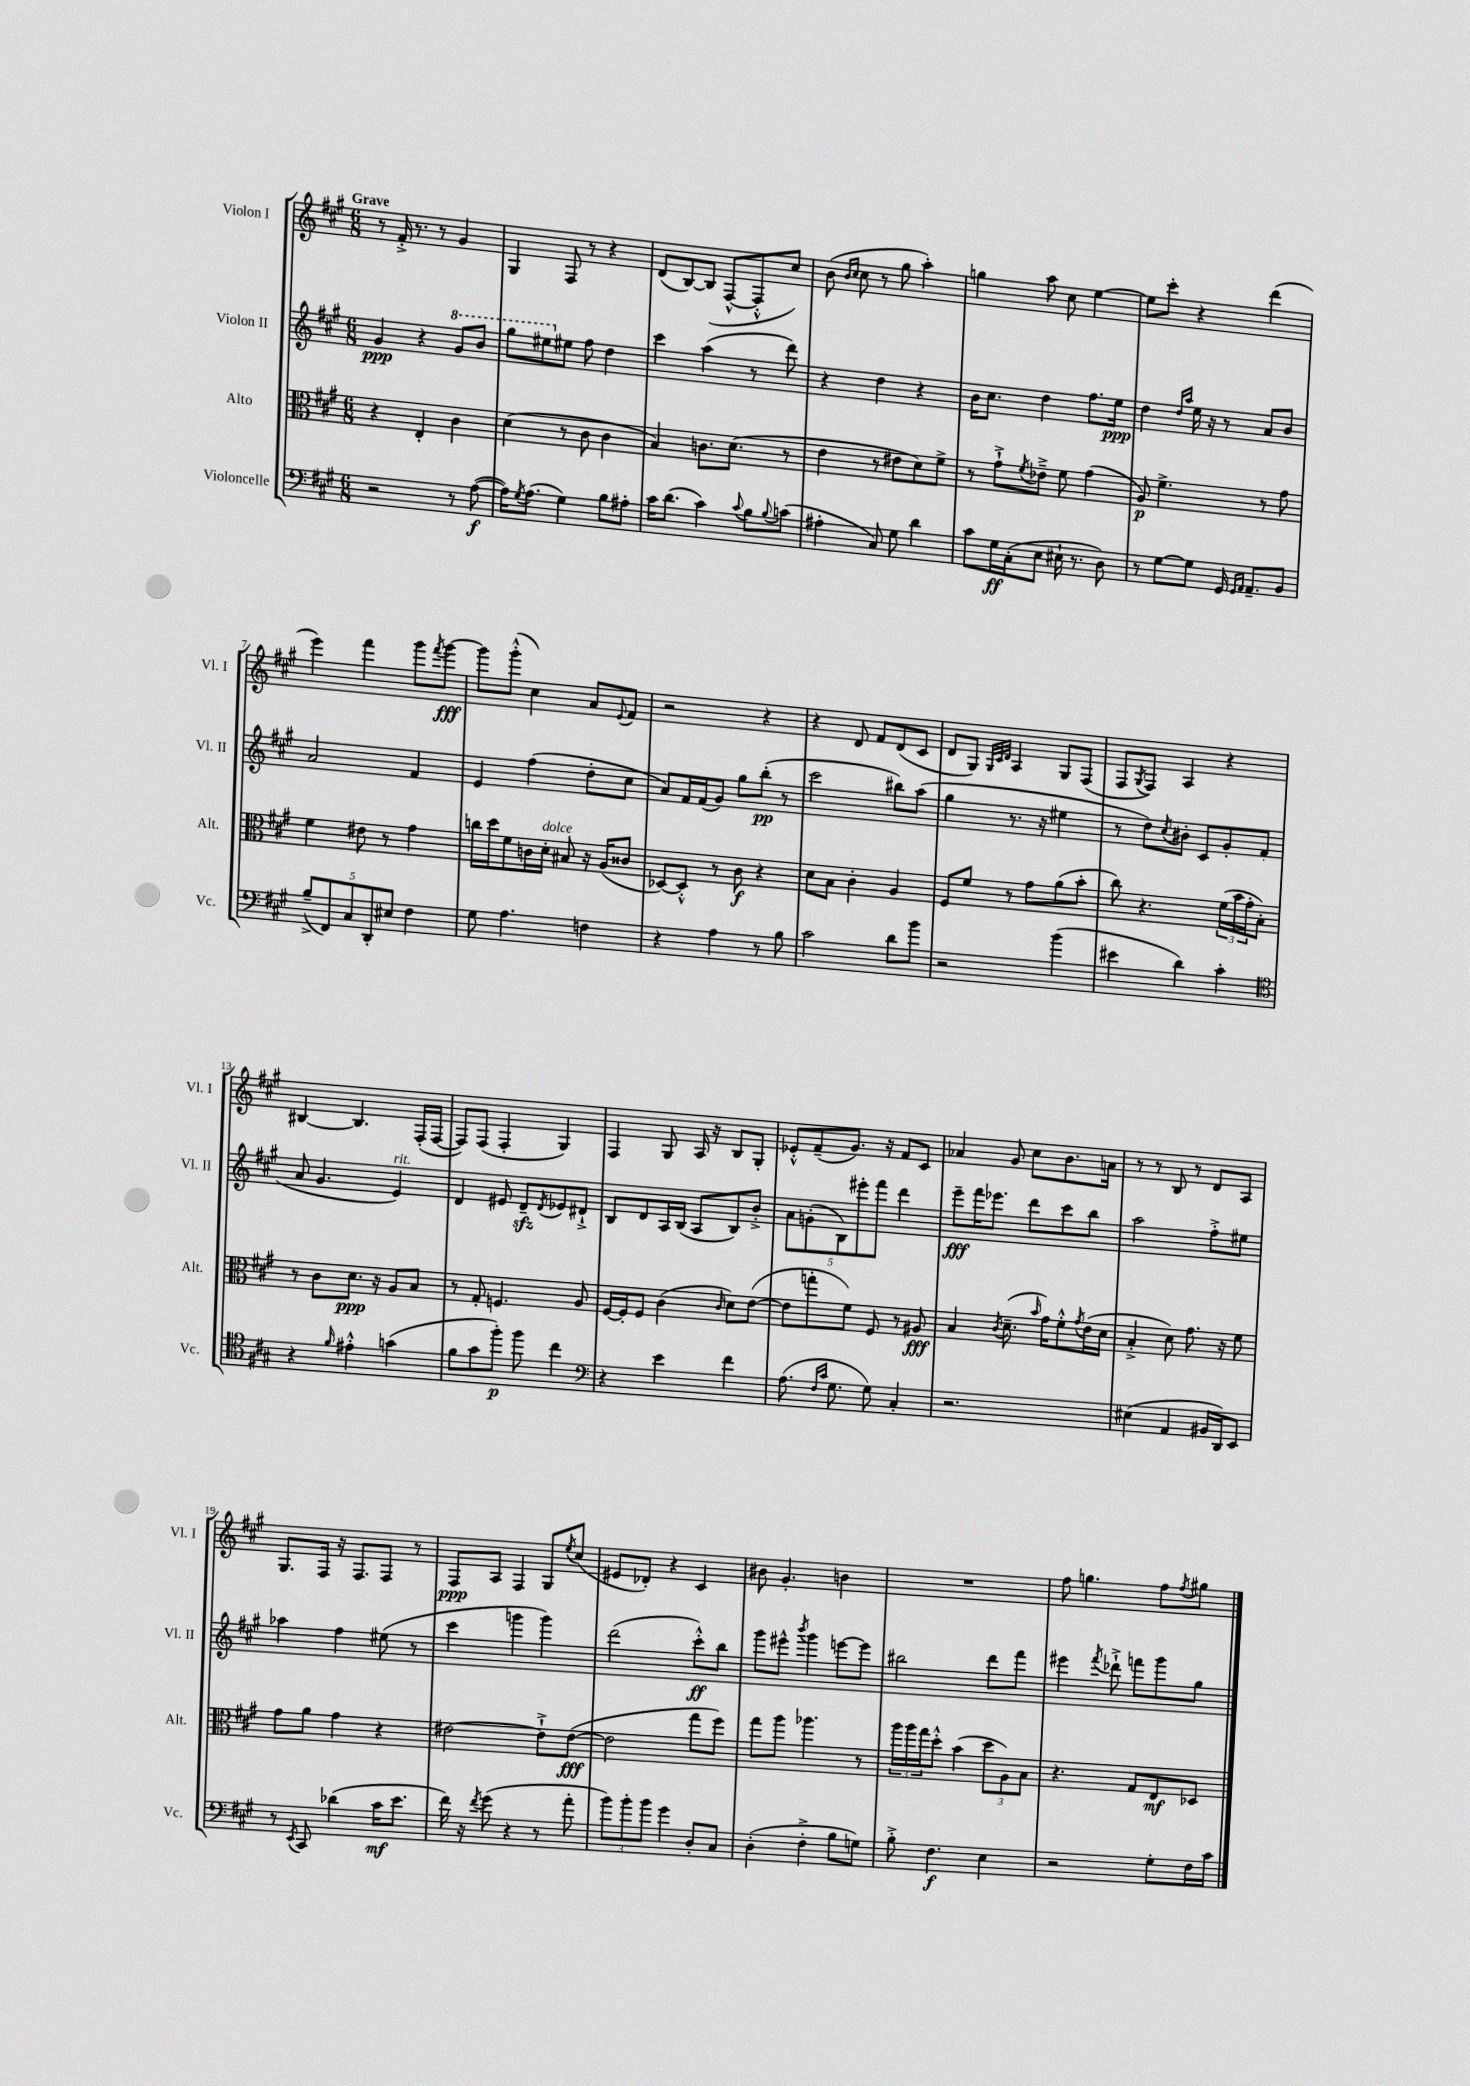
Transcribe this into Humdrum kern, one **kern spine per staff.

**kern	**kern	**kern	**kern
*staff4	*staff3	*staff2	*staff1
*clefF4	*clefC3	*clefG2	*clefG2
*k[f#c#g#]	*k[f#c#g#]	*k[f#c#g#]	*k[f#c#g#]
*M6/8	*M6/8	*M6/8	*M6/8
2r	4r	4g#	8r
.	.	.	16f#'^
.	.	.	8.r
.	4E'	4r	.
.	.	.	8r
8r	4c#	8gg#	4g#
([8A	.	8bb	.
=	=	=	=
16A])	(4d	8ggg#	4G#
8qG#	.	.	.
(8.A	.	.	.
.	.	8eee#	.
4G#)	8r	8ee#	8F#
.	8c#	8ff#	8r
8B	4c#	4dd	4r
8A#'	.	.	.
=	=	=	=
16c#	4B)	4ccc#	(8d
(8.d	.	.	.
.	.	.	[8B)
4c#)	8.c	(4aa	(8B]
.	.	.	[8F#^^
.	(8.d	.	.
8qqc#	.	.	.
8B	.	8r	8F#'^^]
8qqB	.	.	.
(8c	8r	8ddd)	8cc#)
=	=	=	=
4A#'	4e	4r	(8b
.	.	.	16qqb
.	.	.	16qqcc#
.	.	.	8cc#
8C#)	8r	4dd	8r
8G#	8e#	.	8gg#
4d	8d)	4r	4aa')
.	8f#^	.	.
=	=	=	=
8c#	8r	16b	4gg
.	.	8.cc#	.
16G#	8g#`^	.	.
(16C#'	.	.	.
.	8qf#	.	.
8E	8e-~^	4dd	8aa
16E#`	8f#	.	8cc#
8.r	.	.	.
.	(4g#	8.ff#	[4ee
8D)	.	.	.
.	.	16ee	.
=	=	=	=
8r	8A)	4dd	8ee]
[8G#	4.f#^	.	8ccc#'
.	.	16qqdd	.
.	.	16qqaa	.
8G#]	.	16ee	4r
.	.	16r	.
16GG#	.	8r	.
16qqGG#	.	.	.
16qqAA	.	.	.
8.AA~	.	.	.
.	8r	8a	(4ddd
8BB	8g#	8b	.
=	=	=	=
(10B~^	4f#	2a	4eee)
10FF#)	.	.	.
10C#	.	.	.
.	8e#	.	4fff#
10DD'	.	.	.
.	8r	.	.
10E#	.	.	.
4F#	4g#	4f#	8ggg#
.	.	.	8qfff#
.	.	.	[8ggg#
=	=	=	=
8G#	16cc	4e	8ggg#]
.	16dd	.	.
4.A	8f#	.	(8ggg#'^^
.	16c	(4ff#	4cc#)
.	16d'	.	.
.	8B#	.	.
4F	16r	8dd'	8a
.	(16A	.	.
.	.	.	8qqe
.	8c##	8cc#	8f#
=	=	=	=
4r	[8D-)	8a)	2r
.	8D-'^^]	16f#	.
.	.	(16f#	.
4A	8r	8g#)	.
.	8c#	8gg#	.
8r	4r	(8bb'	4r
8B	.	8r	.
=	=	=	=
2c#	8d	2ccc#	4r
.	8B	.	.
.	4c#'	.	8d
.	.	.	8f#
8d	4A	8bb#)	(8d
8b	.	(8aa	8c#
=	=	=	=
2r	8F#	4gg#	8d
.	8f#	.	8G#)
.	.	.	32qqG#
.	.	.	32qqc#
.	.	.	32qqd
.	8r	8.r	4A
.	8g#	.	.
.	.	16r	.
(4b	(8a	4ee#	8G#
.	8b'	.	(8F#
=	=	=	=
4e#	8cc#)	8r	8F#
.	.	.	8qG#
.	4.r	8dd)	8F#)
.	.	8qcc#	.
4d)	.	8b#'	4A
.	.	8c#	.
4c#'	(24f#	8g#'	4r
.	24b	.	.
.	24g#'	.	.
.	8B')	(8f#	.
=	=	=	=
*clefC4	*	*	*
4r	8r	8a	[4B#
.	8c#	4.g#	.
16qqf#	.	.	.
4e#'^^	8.d	.	4.B#]
.	16r	.	.
(4g	8A	4e)	.
.	8B	.	(16F#'
.	.	.	[16F#
=	=	=	=
8f#	8r	4d	8F#])
8g#	8G#'	.	(8F#
8ff#')	4.F	8e#	4F#'
8ff#	.	8d~	.
.	.	8qd	.
4cc#	.	8e-	4G#)
.	8A	8d#`^	.
=	=	=	=
*clefF4	*	*	*
4r	[16F#	8B	4F#
.	16F#']	.	.
.	8F#	8d	.
4e	(4c#	16A	8G#
.	.	(16B	.
.	.	8A	16A
.	.	.	16r
.	16qqc#	.	.
4f#	8d)	8B)	8B
.	([8e	8b'^	8G#'
=	=	=	=
(8.A	8e]	10a	8e-'^^
.	.	(10g'	.
.	8gg'	.	(8f#~
16qqF#	.	.	.
16qqc#	.	.	.
8.G#	.	.	.
.	.	10B)	.
.	8f#)	.	8.g#)
.	.	10eee#'	.
8G#)	8F#	.	.
.	.	10fff#	.
.	.	.	16r
4C#'	8r	4ddd	8f#
.	8A#	.	8c#
=	=	=	=
2.r	4B	8eee~	4a-
.	.	16fff#	.
.	.	8.eee-	.
.	8qc#	.	.
.	(8.d~	.	8g#
.	.	8ddd	8cc#
.	16qqb	.	.
.	16g#)	.	.
.	8f#'^^	8ccc#	8.b
.	8qg#	.	.
.	(16e	8bb	.
.	16d	.	16a
=	=	=	=
(4E#	4B'^	2aa	8r
.	.	.	8r
4AA	8d)	.	8B
.	8.g#	.	8r
16BB#	.	8ff#'^	8d
16DD)	16r	.	.
8EE	8f#	8ee#	8A
=	=	=	=
8r	8g#	4aa-	8.G#
8qEE	.	.	.
8CC#	8a	.	.
.	.	.	16F#
(4d-	4g#	4ff#	16r
.	.	.	8.F#
16c#	4r	(8ee#	8F#
8.e	.	.	.
.	.	8r	8r
=	=	=	=
16f#)	[2e#	4ccc#	8F#
16r	.	.	.
8qf#	.	.	.
(8g#	.	.	8A
4r	.	4ggg	4F#
8r	8e#`^]	4ggg)	8G#
.	.	.	8qee
8a'	([8e#	.	(8cc#
=	=	=	=
12b)	2e#]	(2ddd	8e#
12b'	.	.	.
.	.	.	8d-')
12b	.	.	.
4g#	.	.	4r
8D'	8gg#	8ccc#'^^)	4c#
8C#	8ff#)	8bb	.
=	=	=	=
(4D'	8gg#	8ggg#	8b#
.	8aa	8eee#^^	4.g#'
.	.	8qbbb	.
4F#'^	4.aa-	4ggg#	.
8B	.	[8eee	4b
8G)	8r	8eee]	.
=	=	=	=
8B'^	24aa	2bb#	2.r
.	24aa	.	.
.	24gg#	.	.
4.F#	8dd'^^	.	.
.	(4b	.	.
4E	12dd	8ddd	.
.	12A)	.	.
.	.	8fff#	.
.	12B	.	.
=	=	=	=
2r	4.r	4eee#	8ff#
.	.	.	4.gg
.	.	8qfff#	.
.	.	8ddd-`^	.
.	8G#	8fff	.
8G#'	8E	8ggg#	8ff#
.	.	.	8qff#
16F#	8D-	8gg#	8gg#
16c#	.	.	.
==	==	==	==
*-	*-	*-	*-
